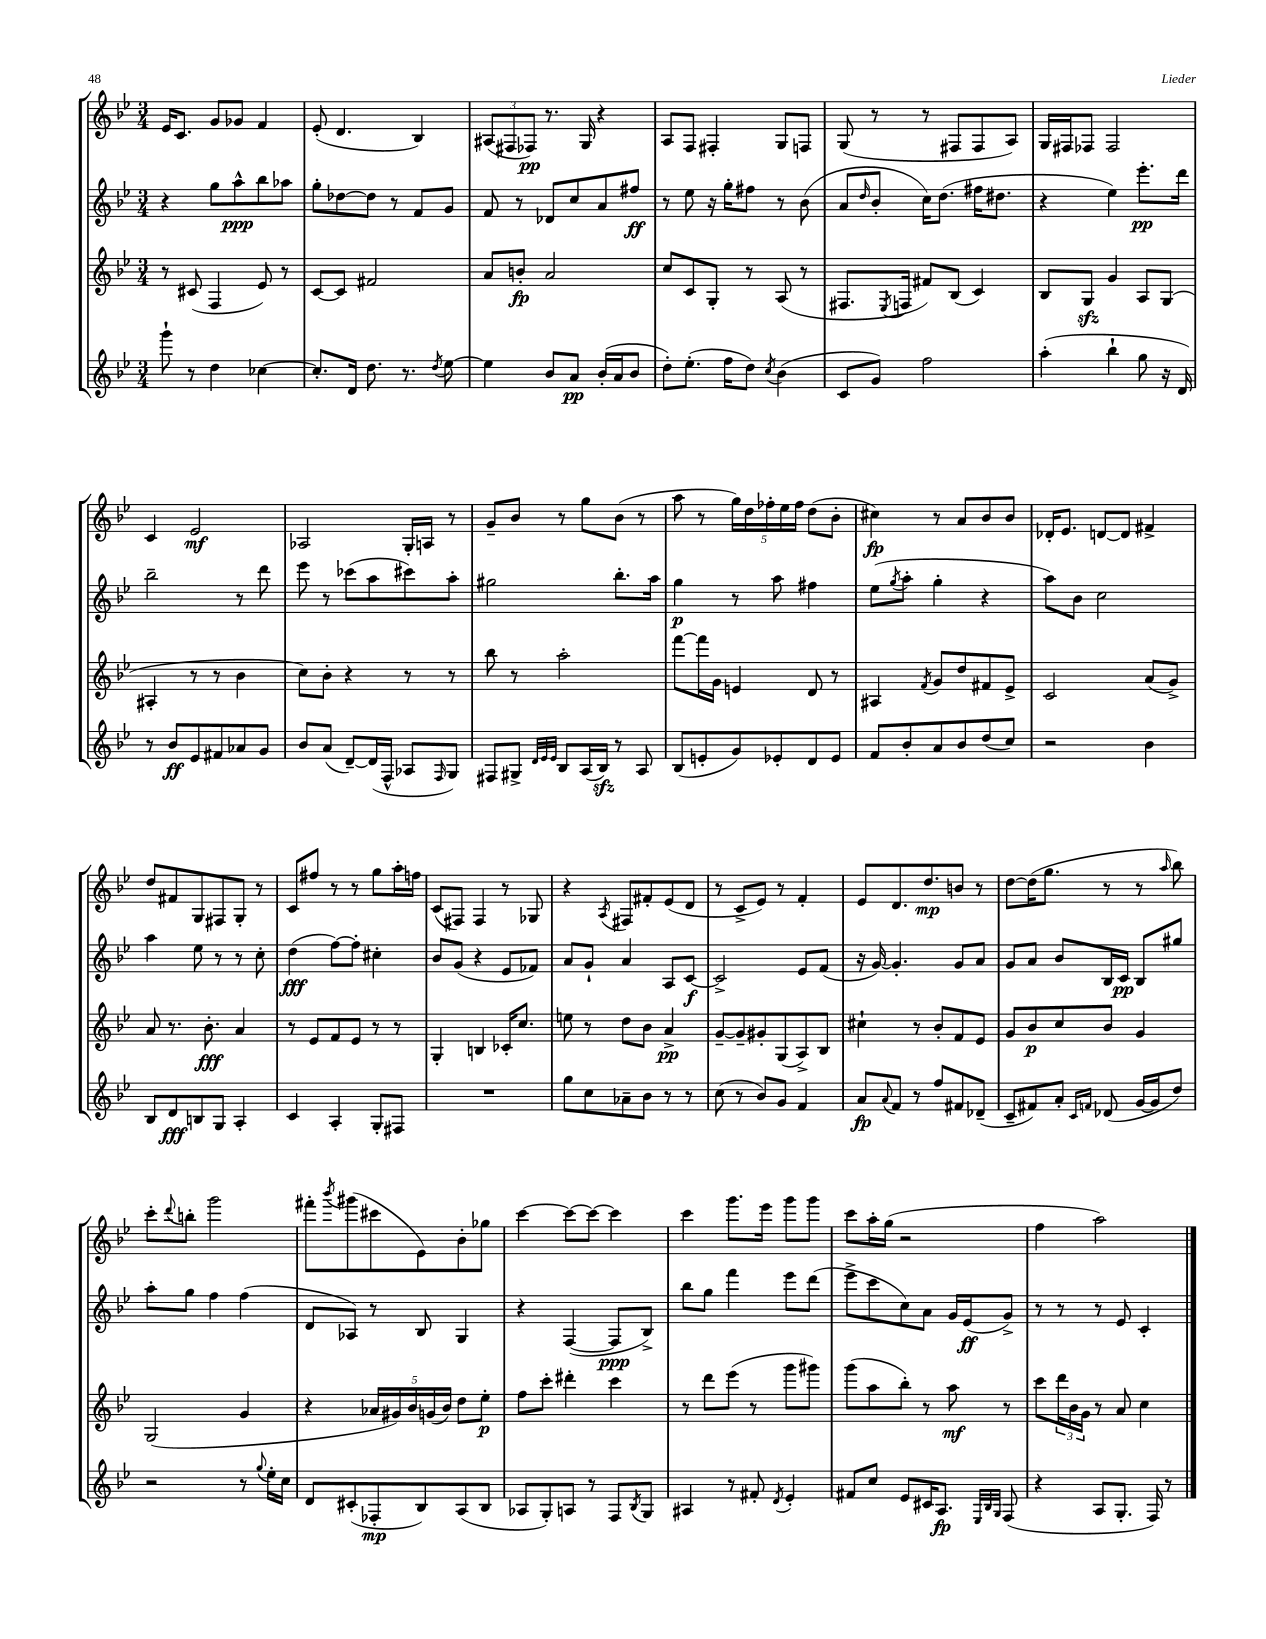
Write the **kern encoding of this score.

**kern	**dynam	**kern	**dynam	**kern	**dynam	**kern	**dynam
*part4	*part4	*part3	*part3	*part2	*part2	*part1	*part1
*staff4	*staff4	*staff3	*staff3	*staff2	*staff2	*staff1	*staff1
*clefG2	*	*clefG2	*	*clefG2	*	*clefG2	*
*k[b-e-]	*	*k[b-e-]	*	*k[b-e-]	*	*k[b-e-]	*
*M3/4	*	*M3/4	*	*M3/4	*	*M3/4	*
=17	=17	=17	=17	=17	=17	=17	=17
8ggg`\	.	8r	.	4r	.	16e-/KL	.
.	.	.	.	.	.	8.c/J	.
8r	.	(8c#X/	.	.	.	.	.
4dd\	.	4F/	.	8gg\L	.	8g/L	.
.	.	.	.	8aa^^\	ppp	8g-X/J	.
[4cc-X\	.	8e-/)	.	8bb-\	.	4f/	.
.	.	8r	.	8aa-X\J	.	.	.
=18	=18	=18	=18	=18	=18	=18	=18
8.cc-'/L]	.	[8c/L	.	8gg'\L	.	(8e-'/	.
.	.	8c/J]	.	[8dd-X\	.	4.d/	.
16d/Jk	.	.	.	.	.	.	.
8.dd\	.	2f#X/	.	8dd-\J]	.	.	.
.	.	.	.	8r	.	.	.
8.r	.	.	.	.	.	.	.
.	.	.	.	8f/L	.	4B-/)	.
8qdd/	.	.	.	.	.	.	.
[8ee-\	.	.	.	8g/J	.	.	.
=19	=19	=19	=19	=19	=19	=19	=19
4ee-\]	.	8a/L	.	8f/	.	(12A#X/L	.
.	.	.	.	.	.	12F#X/	.
.	.	8bn'/J	fp	8r	.	.	.
.	.	.	.	.	.	12F-X/J)	pp
8b-/L	.	2a/	.	8d-X/L	.	8.r	.
8a/J	pp	.	.	8cc/	.	.	.
.	.	.	.	.	.	16G/	.
(16b-'/LL	.	.	.	8a/	.	4r	.
16a/J	.	.	.	.	.	.	.
8b-/J	.	.	.	8ff#X/J	ff	.	.
=20	=20	=20	=20	=20	=20	=20	=20
8dd'\L)	.	8cc/L	.	8r	.	8A/L	.
(8.ee-'\J	.	8c/	.	8ee-\	.	8F/J	.
.	.	8G'/J	.	16r	.	4F#X'/	.
16ff\KL	.	.	.	16gg'\KL	.	.	.
8dd\J)	.	8r	.	8ff#X\J	.	.	.
8qcc/	.	.	.	.	.	.	.
(4b-\	.	(8A/	.	8r	.	8G/L	.
.	.	8r	.	(8b-\	.	8Fn/J	.
=21	=21	=21	=21	=21	=21	=21	=21
8c/L	.	8.F#X/L	.	8a/L	.	(8G/	.
.	.	.	.	16qqdd/	.	.	.
8g/J)	.	.	.	8b-'/J	.	8r	.
.	.	8qE-/	.	.	.	.	.
.	.	16Fn/Jk	.	.	.	.	.
2ff\	.	8f#X/L)	.	16cc\KL)	.	8r	.
.	.	.	.	(8.dd\J	.	.	.
.	.	(8B-/J	.	.	.	8F#X/L	.
.	.	4c/)	.	16ff#X\KL	.	8F#/	.
.	.	.	.	8.dd#X\J	.	.	.
.	.	.	.	.	.	8A/J)	.
=22	=22	=22	=22	=22	=22	=22	=22
(4aa'\	.	8B-/L	.	4r	.	16G/LL	.
.	.	.	.	.	.	16F#X/J	.
.	.	8Gzz/J	.	.	.	8F-X/J	.
4bb-`\	.	4g/	.	4ee-\)	.	2F-/	.
8gg\	.	8A/L	.	8.eee-'\L	pp	.	.
16r	.	(8G/J	.	.	.	.	.
16d/)	.	.	.	16ddd\Jk	.	.	.
!!LO:LB:g=z
=23	=23	=23	=23	=23	=23	=23	=23
8r	.	4A#X'/	.	2bb-~\	.	4c/	.
8b-/L	ff	.	.	.	.	.	.
8e-/	.	8r	.	.	.	2e-/	mf
8f#X/	.	8r	.	.	.	.	.
8a-X/	.	4b-\	.	8r	.	.	.
8g/J	.	.	.	8ddd\	.	.	.
=24	=24	=24	=24	=24	=24	=24	=24
8b-/L	.	8cc\L)	.	8eee-\	.	2A-X/	.
(8a/J	.	8b-'\J	.	8r	.	.	.
[8d~/L)	.	4r	.	(8ccc-X\L	.	.	.
(16d/L]	.	.	.	8aa\	.	.	.
16F^^/JJ	.	.	.	.	.	.	.
8A-X/L	.	8r	.	8ccc#X\)	.	16G'/LL	.
.	.	.	.	.	.	16An/JJ	.
16qqF/	.	.	.	.	.	.	.
8G/J)	.	8r	.	8aa'\J	.	8r	.
=25	=25	=25	=25	=25	=25	=25	=25
8F#X/L	.	8bb-\	.	2gg#X\	.	8g~/L	.
8G#X^/J	.	8r	.	.	.	8b-/J	.
32qqd/LLL	.	.	.	.	.	.	.
32qqe-/	.	.	.	.	.	.	.
32qqe-/JJJ	.	.	.	.	.	.	.
8B-/L	.	2aa'\	.	.	.	8r	.
(16A/L	.	.	.	.	.	8gg\L	.
16B-zz/JJ)	.	.	.	.	.	.	.
8r	.	.	.	8.bb-'\L	.	(8b-\J	.
8A/	.	.	.	.	.	8r	.
.	.	.	.	16aa\Jk	.	.	.
=26	=26	=26	=26	=26	=26	=26	=26
(8B-/L	.	[8fff\L	.	4gg\	p	8aa\	.
8en'/	.	16fff\L]	.	.	.	8r	.
.	.	16g\JJ	.	.	.	.	.
8g/)	.	4en/	.	8r	.	20gg\LL)	.
.	.	.	.	.	.	20dd\	.
.	.	.	.	.	.	20ff-X'\	.
8e-X'/	.	.	.	8aa\	.	.	.
.	.	.	.	.	.	20ee-\	.
.	.	.	.	.	.	20ff-\JJ	.
8d/	.	8d/	.	4ff#X\	.	(8dd\L	.
8e-/J	.	8r	.	.	.	8b-'\J	.
=27	=27	=27	=27	=27	=27	=27	=27
8f/L	.	4A#X/	.	(8ee-\L	.	4cc#X\)	fp
.	.	.	.	8qgg/	.	.	.
8b-'/	.	.	.	8aa'\J	.	.	.
.	.	8qf/	.	.	.	.	.
8a/	.	8g/L	.	4gg'\	.	8r	.
8b-/	.	8dd/	.	.	.	8a/L	.
(8dd/	.	8f#X/	.	4r	.	8b-/	.
8cc/J)	.	8e-^/J	.	.	.	8b-/J	.
=28	=28	=28	=28	=28	=28	=28	=28
2r	.	2c/	.	8aa\L)	.	16d-X'/KL	.
.	.	.	.	.	.	8.e-/J	.
.	.	.	.	8b-\J	.	.	.
.	.	.	.	2cc\	.	[8dn/L	.
.	.	.	.	.	.	8d/J]	.
4b-\	.	(8a/L	.	.	.	4f#X^/	.
.	.	8g^/J)	.	.	.	.	.
!!LO:LB:g=z
=29	=29	=29	=29	=29	=29	=29	=29
8B-/L	.	8a/	.	4aa\	.	8dd/L	.
8d/	fff	8.r	.	.	.	8f#X/	.
8Bn/	.	.	.	8ee-\	.	8G/	.
.	.	8.b-'\	fff	.	.	.	.
8G/J	.	.	.	8r	.	8F#X/	.
4A'/	.	4a/	.	8r	.	8G'/J	.
.	.	.	.	8cc'\	.	8r	.
=30	=30	=30	=30	=30	=30	=30	=30
4c/	.	8r	.	(4dd\	fff	8c/L	.
.	.	8e-/L	.	.	.	8ff#X/J	.
4A'/	.	8f/	.	[8ff\L)	.	8r	.
.	.	8e-/J	.	8ff'\J]	.	8r	.
8G'/L	.	8r	.	4cc#X'\	.	8gg\L	.
8F#X/J	.	8r	.	.	.	16aa'\L	.
.	.	.	.	.	.	16ffn\JJ	.
=31	=31	=31	=31	=31	=31	=31	=31
2.r	.	4G'/	.	8b-/L	.	(8c/L	.
.	.	.	.	(8g/J	.	8F#X/J)	.
.	.	4Bn/	.	4r	.	4F#/	.
.	.	16c-X'/KL	.	8e-/L	.	8r	.
.	.	8.cc/J	.	.	.	.	.
.	.	.	.	8f-X/J)	.	8G-X/	.
=32	=32	=32	=32	=32	=32	=32	=32
8gg\L	.	8een\	.	8a/L	.	4r	.
8cc\	.	8r	.	8g`/J	.	.	.
.	.	.	.	.	.	8qA/	.
8a-X~\	.	8dd\L	.	4a/	.	8F#X/L	.
8b-\J	.	8b-\J	.	.	.	8f#X'/	.
8r	.	4a^/	pp	8A/L	.	(8e-/	.
8r	.	.	.	[8c/J	f	8d/J	.
=33	=33	=33	=33	=33	=33	=33	=33
(8cc\	.	[8g~/L	.	2c^/]	.	8r	.
8r	.	8g~/]	.	.	.	8c^/L	.
8b-/L)	.	8g#X'/	.	.	.	8e-/J)	.
8g/J	.	(8G/	.	.	.	8r	.
4f/	.	8A^/)	.	8e-/L	.	4f'/	.
.	.	8B-/J	.	(8f/J	.	.	.
=34	=34	=34	=34	=34	=34	=34	=34
8a/L	fp	4cc#X`\	.	16r	.	8e-/L	.
.	.	.	.	[16g/)	.	.	.
8qqa/	.	.	.	.	.	.	.
8f/J	.	.	.	4.g'/]	.	8.d/	.
8r	.	8r	.	.	.	.	.
.	.	.	.	.	.	8.dd/	mp
8ff/L	.	8b-'/L	.	.	.	.	.
8f#X/	.	8f/	.	8g/L	.	8bn/J	.
(8d-X~/J	.	8e-/J	.	8a/J	.	8r	.
=35	=35	=35	=35	=35	=35	=35	=35
8c~/L	.	8g/L	.	8g/L	.	[8dd\L	.
8f#X/)	.	8b-/	p	8a/J	.	(16dd\K]	.
.	.	.	.	.	.	8.gg\J	.
8a'/J	.	8cc/	.	8b-/L	.	.	.
16qqc/LL	.	.	.	.	.	.	.
16qqfn/JJ	.	.	.	.	.	.	.
(8d-X/	.	8b-/J	.	16B-/L	.	8r	.
.	.	.	.	16c/JJ	pp	.	.
[16g/LL	.	4g/	.	8B-/L	.	8r	.
16g/J]	.	.	.	.	.	.	.
.	.	.	.	.	.	16qqaa/	.
8dd/J)	.	.	.	8gg#X/J	.	8bb-\)	.
!!LO:LB:g=z
=36	=36	=36	=36	=36	=36	=36	=36
2r	.	(2G/	.	8aa'\L	.	8ccc'\L	.
.	.	.	.	.	.	8qqddd/	.
.	.	.	.	8gg\J	.	8bbn'\J	.
.	.	.	.	4ff\	.	2ggg\	.
8r	.	4g/	.	(4ff\	.	.	.
8qqgg/	.	.	.	.	.	.	.
16ee-'\LL	.	.	.	.	.	.	.
16cc\JJ	.	.	.	.	.	.	.
=37	=37	=37	=37	=37	=37	=37	=37
8d/L	.	4r	.	8d/L	.	8fff#X'\L	.
.	.	.	.	.	.	8qbbb-/	.
(8c#X'/	.	.	.	8A-X/J)	.	(8ggg#X\	.
8F-X'/	mp	20a-X/LL	.	8r	.	8ccc#X\	.
.	.	20g#X/)	.	.	.	.	.
.	.	20b-/	.	.	.	.	.
8B-/)	.	.	.	8B-/	.	8e-\)	.
.	.	(20gn/	.	.	.	.	.
.	.	20b-/JJ)	.	.	.	.	.
(8A/	.	8dd\L	.	4G/	.	8b-'\	.
8B-/J	.	8ee-'\J	p	.	.	8gg-X\J	.
=38	=38	=38	=38	=38	=38	=38	=38
8A-X/L	.	8ff\L	.	4r	.	[4ccc\	.
8G'/)	.	8ccc'\J	.	.	.	.	.
8An/J	.	4ddd#X'\	.	([4F/	.	8ccc\L_	.
8r	.	.	.	.	.	8ccc\J_	.
8F/L	.	4ccc\	.	8F/L]	ppp	4ccc\]	.
8qB-/	.	.	.	.	.	.	.
8G/J	.	.	.	8B-^/J)	.	.	.
=39	=39	=39	=39	=39	=39	=39	=39
4A#X/	.	8r	.	8bb-\L	.	4ccc\	.
.	.	8ddd\L	.	8gg\J	.	.	.
8r	.	(8eee-\J	.	4fff\	.	8.ggg\L	.
8f#X'/	.	8r	.	.	.	.	.
.	.	.	.	.	.	16eee-\Jk	.
8qd/	.	.	.	.	.	.	.
4e-'/	.	8ggg\L	.	8eee-\L	.	8ggg\L	.
.	.	8ggg#X\J)	.	(8ddd\J	.	8ggg\J	.
=40	=40	=40	=40	=40	=40	=40	=40
8f#X/L	.	(8ggg\L	.	8eee-^\L	.	8ccc\L	.
8cc/J	.	8aa\	.	8ccc\	.	16aa'\L	.
.	.	.	.	.	.	(16gg\JJ	.
8e-/L	.	8bb-'\J)	.	8cc\)	.	2r	.
16c#X/K	.	8r	.	8a\J	.	.	.
8.A/J	fp	.	.	.	.	.	.
.	.	8aa\	mf	16g/LL	.	.	.
.	.	.	.	(16e-/J	ff	.	.
32qqE-/LLL	.	.	.	.	.	.	.
32qqB-/	.	.	.	.	.	.	.
32qqG/JJJ	.	.	.	.	.	.	.
(8F/	.	8r	.	8g^/J)	.	.	.
=41	=41	=41	=41	=41	=41	=41	=41
4r	.	8ccc\L	.	8r	.	4ff\	.
.	.	24ddd\L	.	8r	.	.	.
.	.	24b-\	.	.	.	.	.
.	.	24g\JJ	.	.	.	.	.
8A/L	.	8r	.	8r	.	2aa\)	.
8.G'/J	.	8a/	.	8e-/	.	.	.
.	.	4cc\	.	4c'/	.	.	.
16F/)	.	.	.	.	.	.	.
8r	.	.	.	.	.	.	.
==	==	==	==	==	==	==	==
*-	*-	*-	*-	*-	*-	*-	*-
